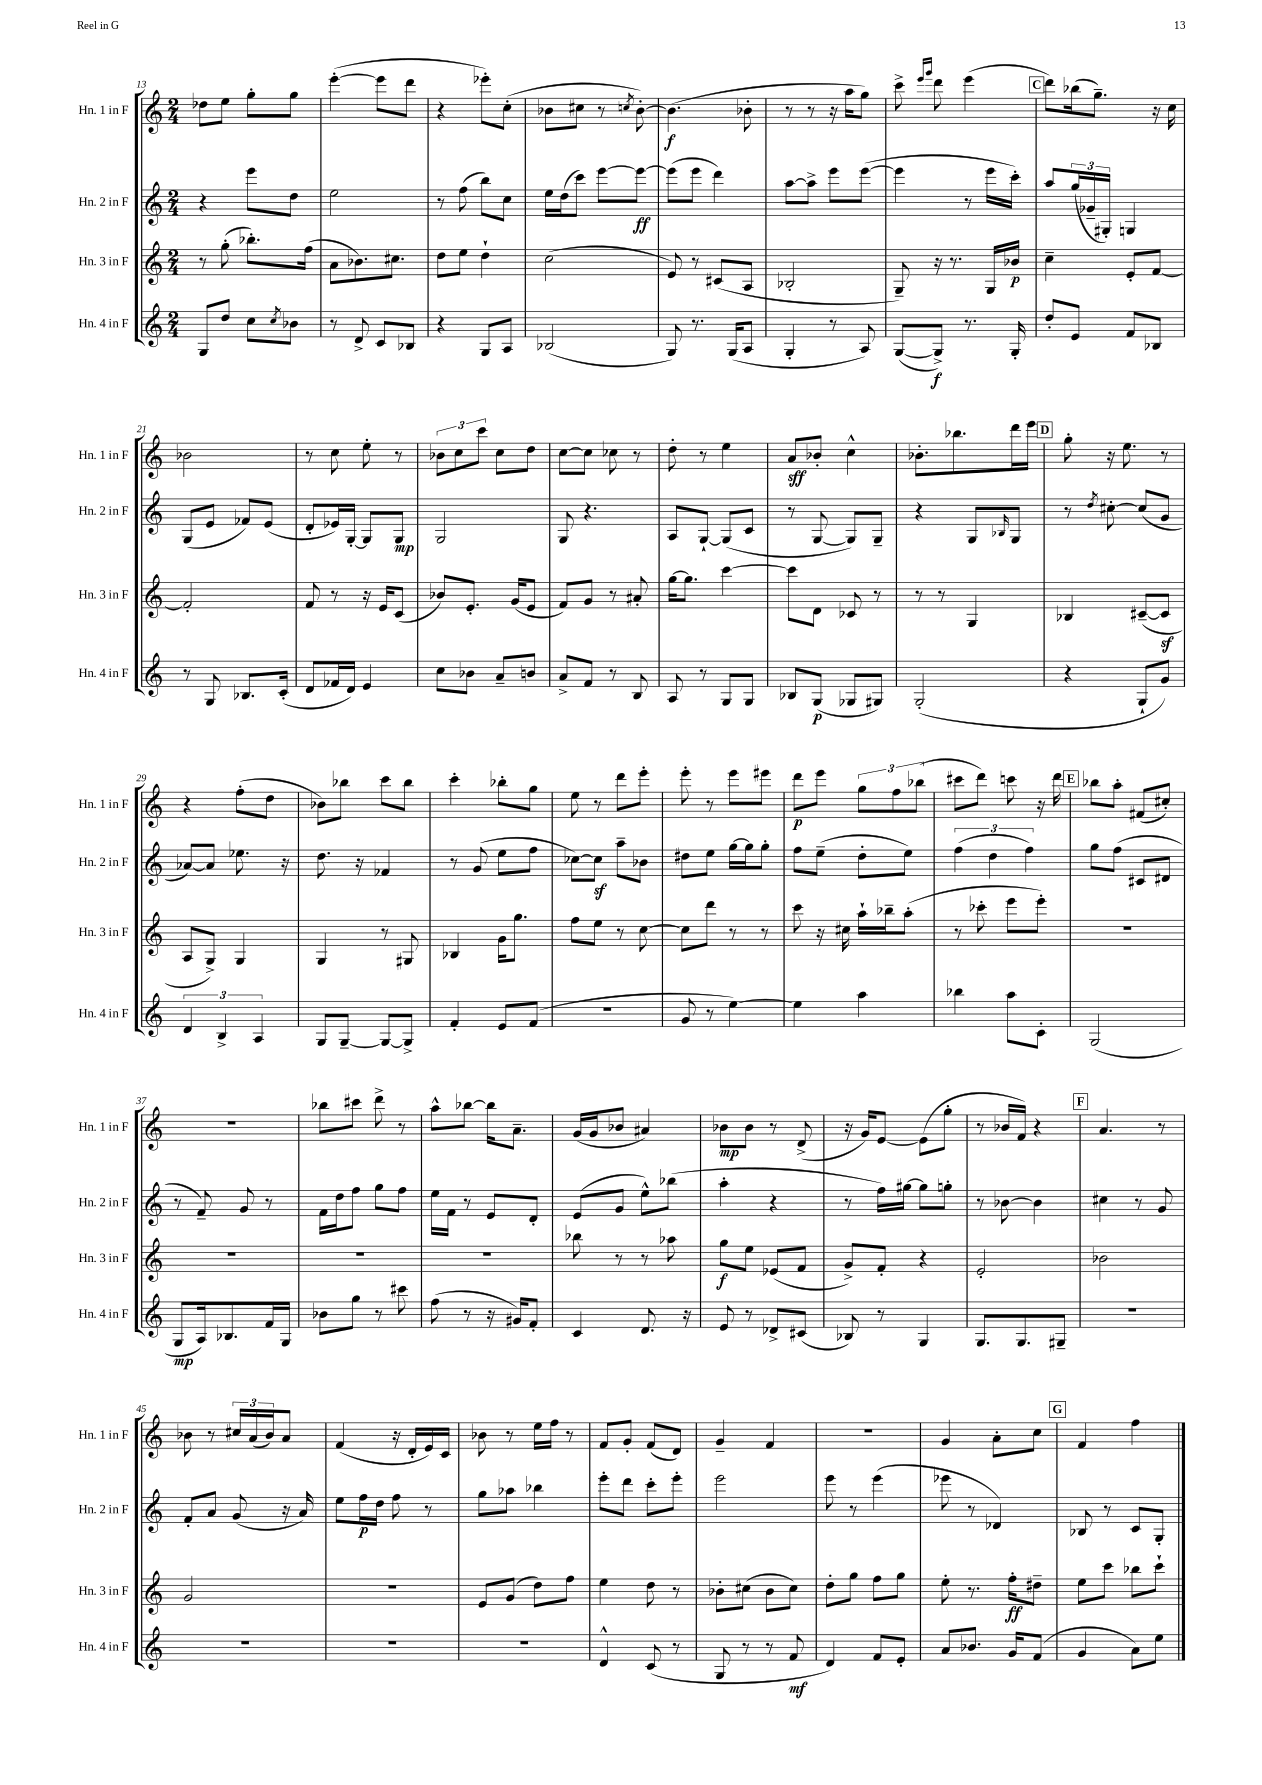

**kern	**kern	**kern	**kern
*staff4	*staff3	*staff2	*staff1
*clefG2	*clefG2	*clefG2	*clefG2
*k[]	*k[]	*k[]	*k[]
*M2/4	*M2/4	*M2/4	*M2/4
8G/L	8r	4r	8dd-\L
8dd/J	(8gg'\	.	8ee\J
8cc\L	8.bb-'\L)	8eee\L	8gg'\L
8qcc/	.	.	.
8b-\J	.	8dd\J	8gg\J
.	(16ff\Jk	.	.
=	=	=	=
8r	8a\L	2ee\	([4eee'\
8d^/	8.b-\)	.	.
8c/L	.	.	8eee\]L
.	8.cc#\J	.	.
8B-/J	.	.	8ddd\J
=	=	=	=
4r	8dd\L	8r	4r
.	8ee\J	(8ff\	.
8G/L	4dd`\	8bb\L)	8eee-'\L)
8A/J	.	8cc\J	(8cc'\J
=	=	=	=
(2B-/	(2cc\	16ee\LL	8b-\L
.	.	(16dd\J	.
.	.	8ccc\J)	8cc#\J
.	.	[8eee\L	8r
.	.	.	8qcc/
.	.	8eee\_J	[8b-'\)
=	=	=	=
8G/)	8e/)	(8eee\]L	(4.b-\]
8.r	8r	8eee\J	.
.	(8c#/L	4ddd\)	.
(16G/LK	.	.	.
8A/J	8A/J	.	8b-'\
=	=	=	=
4G'/	2B-'/	[8aa\L	8r
.	.	8aa^\]J	8r
8r	.	8eee\L	16r
.	.	.	16aa\LK
8A/)	.	([8eee\J	8gg\J)
=	=	=	=
([8G/L	8G~/)	4eee\]	8ccc^\
.	.	.	16qqeee/LL
.	.	.	16qqggg/JJ
8G^/]J)	16r	.	8ddd\
.	8.r	.	.
8.r	.	8r	(4eee\
.	16G/LL	16eee\LL	.
16G'/	16b-/JJ	16ccc'\JJ)	.
=	=	=	=
8dd'/L	4cc~\	8aa/L	8ddd\L)
8e/J	.	(24gg/L	(16bb-\k
.	.	24g-~/	.
.	.	.	8.gg~\J)
.	.	24G#'/JJ)	.
8f/L	8e'/L	4G/	.
8B-/J	[8f/J	.	16r
.	.	.	16cc\
=	=	=	=
8r	2f'/]	(8G/L	2b-\
8G/	.	8e/J	.
8.B-/L	.	8f-/L)	.
.	.	(8e/J	.
(16c'/Jk	.	.	.
=	=	=	=
8d/L	8f/	8d'/L	8r
16f-/L	8r	16e-/L)	8cc\
16d/JJ)	.	[16G'/JJ	.
4e/	16r	8G/]L	8ee'\
.	16e/LK	.	.
.	(8c/J	8G/J	8r
=	=	=	=
8cc\L	8b-/L)	2G/	12b-\L
.	.	.	12cc\
8b-\J	8.e'/J	.	.
.	.	.	12ccc\J
8a~/L	.	.	8cc\L
.	(16g/LK	.	.
8b/J	8e/J	.	8dd\J
=	=	=	=
8a^/L	8f/L)	8G/	[8cc\L
8f/J	8g/J	4.r	8cc\]J
8r	8r	.	8cc-\
8B/	8a#'/	.	8r
=	=	=	=
8A/	[16gg\LK	8A/L	8dd'\
.	8.gg\]J	.	.
8r	.	[8G`/J	8r
8G/L	[4ccc\	(8G/]L	4ee\
8G/J	.	8c/J	.
=	=	=	=
8B-/L	8ccc\]L	8r	8a/L
(8G/J	8d\J	[8G/	8b-'/J
8G-/L	8c-/	8G/]L)	4cc^^\
8G#/J)	8r	8G~/J	.
=	=	=	=
(2G'/	8r	4r	8.b-'\L
.	8r	.	.
.	.	.	8.bb-\
.	4G/	8G/L	.
.	.	16qqB-/	.
.	.	8G/J	16ddd\L
.	.	.	16eee\JJ
=	=	=	=
4r	4B-/	8r	8gg'\
.	.	8qdd/	.
.	.	[8cc#'\	16r
.	.	.	8.ee\
8G`/L	([8c#~/L	(8cc#/]L	.
8g/J)	8c#/]J	8g/J	8r
=	=	=	=
6d/	8A/L	[8a-/L)	4r
.	8G^/J)	8a-/]J	.
6B^/	.	.	.
.	4G/	8.ee-\	(8ff'\L
6A/	.	.	.
.	.	.	8dd\J
.	.	16r	.
=	=	=	=
8G/L	4G/	8.dd\	8b-\L)
[8G~/J	.	.	8bb-\J
.	.	16r	.
8G/_L	8r	4f-/	8ccc\L
8G^/]J	8G#/	.	8bb-\J
=	=	=	=
4f'/	4B-/	8r	4ccc'\
.	.	(8g/	.
8e/L	16g\LK	8ee\L	8bb-'\L
.	8.gg\J	.	.
(8f/J	.	8ff\J	8gg\J
=	=	=	=
2r	8ff\L	[8cc-\L)	8ee\
.	8ee\J	8cc-\]J	8r
.	8r	8aa~\L	8ddd\L
.	[8cc\	8b-\J	8eee'\J
=	=	=	=
8g/	8cc\]L	8dd#\L	8eee'\
8r	8ddd\J	8ee\J	8r
[4ee\)	8r	[16gg\LL	8eee\L
.	.	16gg\]J	.
.	8r	8gg'\J	8eee#\J
=	=	=	=
4ee\]	8ccc\	8ff\L	8ddd\L
.	16r	(8ee~\J	8eee\J
.	16cc#\	.	.
4aa\	16aa`\LL	8dd'\L	12gg\L
.	16bb-~\J	.	.
.	.	.	12ff\
.	(8aa'\J	8ee\J)	.
.	.	.	(12bb-\J
=	=	=	=
4bb-\	8r	(6ff\	8ccc#\L
.	8ccc-'\	.	8ddd\J)
.	.	6dd\	.
8aa\L	8eee\L	.	8ccc\
.	.	6ff\)	.
8c'\J	8eee'\J)	.	16r
.	.	.	16ddd\
=	=	=	=
(2G/	2r	8gg\L	8bb-\L
.	.	(8ff\J	8aa'\J
.	.	8c#/L	(8f#/L
.	.	8d#/J	8cc#'/J)
=	=	=	=
8G/L	2r	8r	2r
16A/k)	.	8f~/)	.
8.B-/	.	.	.
.	.	8g/	.
16f/L	.	8r	.
16G/JJ	.	.	.
=	=	=	=
8b-\L	2r	16f\LL	8bb-\L
.	.	16dd\J	.
8gg\J	.	8ff\J	8ccc#\J
8r	.	8gg\L	8ddd^\
8ccc#\	.	8ff\J	8r
=	=	=	=
(8ff\	2r	16ee\LL	8aa^^\L
.	.	16f\JJ	.
8r	.	8r	[8bb-\J
16r	.	8e/L	16bb-\]LK
16g#/LK)	.	.	8.a~\J
8f'/J	.	8d'/J	.
=	=	=	=
4c/	8bb-\	(8e/L	(16g/LL
.	.	.	16g/J
.	8r	8g/J	8b-/J
8.d/	8r	8ee^^\L)	4a#/)
.	8aa-\	(8bb-\J	.
16r	.	.	.
=	=	=	=
8e/	8gg\L	4aa'\	8b-\L
8r	8ee\J	.	8b-\J
8d-^/L	(8e-/L	4r	8r
(8c#/J	8f/J	.	(8d^/
=	=	=	=
8B-/)	8g^/L)	8r	16r
.	.	.	16g/LK)
8r	8f'/J	16ff\LL)	[8e/J
.	.	[16gg#\JJ	.
4G/	4r	8gg#\]L	(8e\]L
.	.	8gg'\J	8gg'\J
=	=	=	=
8.G/L	2e'/	8r	8r
.	.	[8b-\	16b-/LL
8.G/	.	.	16f/JJ)
.	.	4b-\]	4r
8G#~/J	.	.	.
=	=	=	=
2r	2b-\	4cc#\	4.a/
.	.	8r	.
.	.	8g/	8r
=	=	=	=
2r	2g/	8f'/L	8b-\
.	.	8a/J	8r
.	.	(8g/	24cc#/LL
.	.	.	(24a/
.	.	.	24b-/J)
.	.	16r	8a/J
.	.	16a/)	.
=	=	=	=
2r	2r	8ee\L	(4f/
.	.	16ff\L	.
.	.	16dd\JJ	.
.	.	8ff\	16r
.	.	.	16d'/LL
.	.	8r	16e/)
.	.	.	16c/JJ
=	=	=	=
2r	8e/L	8gg\L	8b-\
.	(8g/J	8aa-\J	8r
.	8dd\L)	4bb-\	16ee\LL
.	.	.	16ff\JJ
.	8ff\J	.	8r
=	=	=	=
4d^^/	4ee\	8eee'\L	8f/L
.	.	8ddd\J	8g'/J
(8c/	8dd\	8ccc'\L	(8f/L
8r	8r	8eee'\J	8d/J)
=	=	=	=
8G/	8b-'\L	2eee\	4g~/
8r	(8cc#\J	.	.
8r	8b-\L	.	4f/
8f/	8cc#\J)	.	.
=	=	=	=
4d/)	8dd'\L	8eee\	2r
.	8gg\J	8r	.
8f/L	8ff\L	(4eee\	.
8e'/J	8gg\J	.	.
=	=	=	=
8a/L	8ee'\	8eee-\	4g/
8.b-/J	8.r	8r	.
.	.	4d-/)	8a'\L
16g/LK	16ff'\LK	.	.
(8f/J	8dd#~\J	.	8cc\J
=	=	=	=
4g/	8ee\L	8B-/	4f/
.	8ccc\J	8r	.
8a\L)	8bb-\L	8c/L	4ff\
8ee\J	8ccc`\J	8G'/J	.
==	==	==	==
*-	*-	*-	*-
